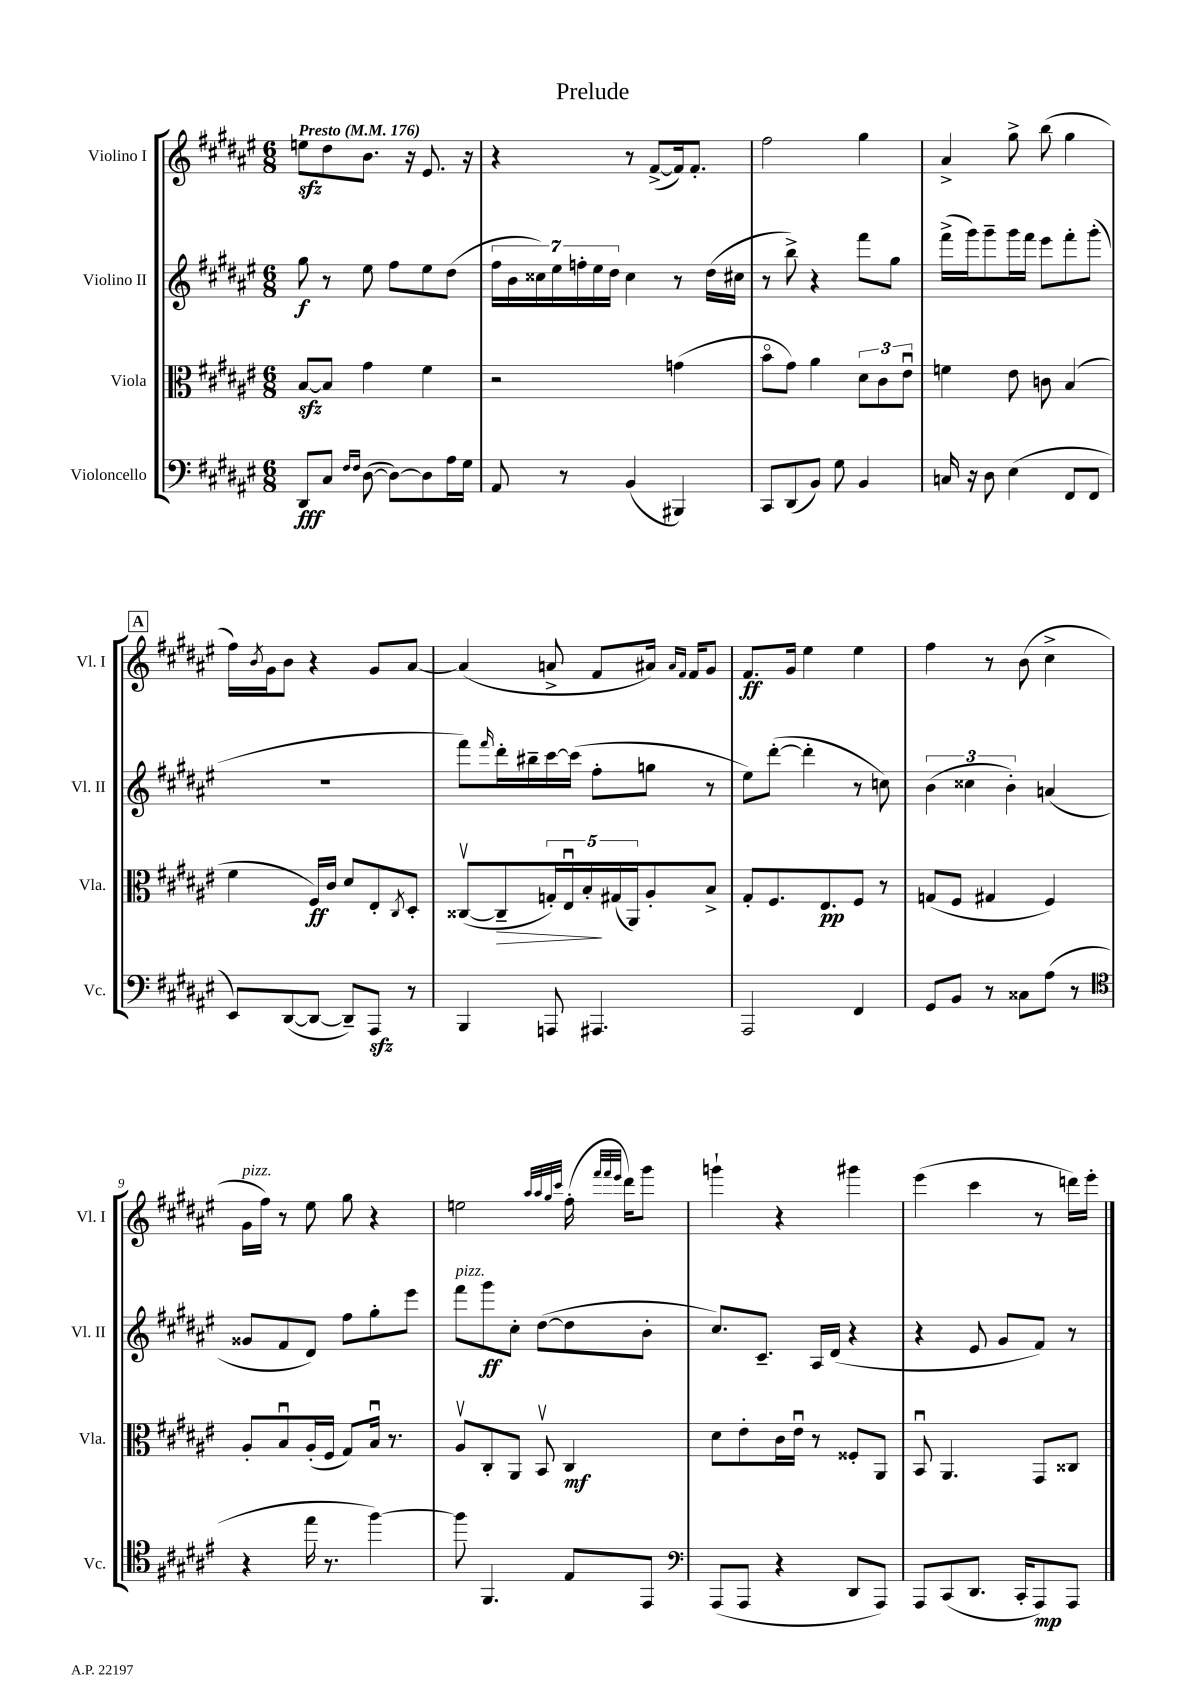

**kern	**kern	**kern	**kern
*staff4	*staff3	*staff2	*staff1
*clefF4	*clefC3	*clefG2	*clefG2
*k[f#c#g#d#a#e#]	*k[f#c#g#d#a#e#]	*k[f#c#g#d#a#e#]	*k[f#c#g#d#a#e#]
*M6/8	*M6/8	*M6/8	*M6/8
*MM176	*MM176	*MM176	*MM176
8DD#	[8B	8gg#	8ee
8C#	8B]	8r	8dd#
16qqF#	.	.	.
16qqF#	.	.	.
([8D#	4g#	8ee#	8.b
8D#_)	.	8ff#	.
.	.	.	16r
8D#]	4f#	8ee#	8.e#
16A#	.	(8dd#	.
16G#	.	.	16r
=	=	=	=
8AA#	2r	28ff#	4r
.	.	28b	.
.	.	28cc##)	.
.	.	28ee#	.
8r	.	.	.
.	.	28ff'	.
.	.	28ee#	.
.	.	28dd#	.
(4BB	.	4cc##	8r
.	.	.	([8f#^
4BBB#)	(4g	8r	16f#])
.	.	.	8.f#'
.	.	(16dd#	.
.	.	16cc#	.
=	=	=	=
8CC#	8bo	8r	2ff#
(8DD#	8g#)	8bb^)	.
8BB)	4a#	4r	.
8G#	.	.	.
4BB	12d#	8fff#	4gg#
.	12c#	.	.
.	.	8gg#	.
.	12e#u	.	.
=	=	=	=
16C	4f	(16fff#^	4a#^
16r	.	16ggg#)	.
8D#	.	8ggg#~	.
(4E#	8e#	16ggg#	8gg#^
.	.	16fff#	.
.	8c	8eee#	(8bb
8FF#	(4B	8fff#'	4gg#
8FF#	.	(8ggg#'	.
=	=	=	=
8EE#)	4f#	2.r	16ff#)
.	.	.	8qb
.	.	.	16g#
([8DD#	.	.	8b
8DD#_	16F#)	.	4r
.	16c#	.	.
8DD#~])	8d#	.	.
8AAA#	8E#'	.	8g#
.	8qC#	.	.
8r	8D#'	.	[8a#
=	=	=	=
4BBB	([8C##v	8fff#)	(4a#]
.	.	16qqfff#	.
.	8C##~]	16ddd#'	.
.	.	16bb#~	.
8AAA	20G')	[16ccc#	8a^
.	20E#u	.	.
.	.	(16ccc#]	.
.	20B'	.	.
4.AAA#	.	8ff#'	8f#
.	(20G#	.	.
.	20AA#)	.	.
.	8A#'	8gg	16a#)
.	.	.	16qqa#
.	.	.	16qqf#
.	.	.	16f#
.	8B^	8r	8g#
=	=	=	=
2AAA#	8G#'	8ee#)	8.f#
.	8.F#	([8ddd#'	.
.	.	.	16g#
.	.	4ddd#']	4ee#
.	8.E#	.	.
4FF#	8F#	8r	4ee#
.	8r	8cc)	.
=	=	=	=
8GG#	(8G	(6b	4ff#
8BB	8F#	.	.
.	.	6cc##	.
8r	4G#	.	8r
.	.	6b')	.
8C##	.	.	(8b
(8A#	4F#)	(4a	4cc#^
8r	.	.	.
=	=	=	=
*clefC4	*	*	*
4r	8A#'	8g##	16g#
.	.	.	16ff#)
.	8Bu	8f#	8r
16ee#	(16A#'	8d#)	8ee#
8.r	16F#	.	.
.	8G#)	8ff#	8gg#
[4ff#)	16Bu	8gg#'	4r
.	8.r	.	.
.	.	8eee#	.
=	=	=	=
8ff#]	8A#v	8fff#	2ee
4.FF#	8C#'	8ggg#	.
.	8AA#	8cc#'	.
.	8BBv	([8dd#	.
.	.	.	32qqaa#
.	.	.	32qqaa#
.	.	.	32qqgg#
.	.	.	32qqccc#
8E#	4C#	8dd#]	(16ff#'
.	.	.	32qqfff#
.	.	.	32qqfff#
.	.	.	32qqeee#
.	.	.	16ddd#)
8EE#	.	8b'	8ggg#
=	=	=	=
*clefF4	*	*	*
(8AAA#	8d#	8.cc#)	4ggg`
8AAA#	8e#'	.	.
.	.	8.c#~	.
4r	16c#	.	4r
.	16e#u	.	.
.	8r	16A#	.
.	.	(16d#	.
8DD#	8F##'	4r	4ggg#
8AAA#)	8AA#	.	.
=	=	=	=
8AAA#	8BBu	4r	(4eee#
(8CC#	4.AA#	.	.
8.DD#	.	8e#	4ccc#
.	.	8g#	.
16CC#'	.	.	.
8AAA#)	8GG#	8f#)	8r
8AAA#	8C##	8r	16ddd)
.	.	.	16eee#'
==	==	==	==
*-	*-	*-	*-
